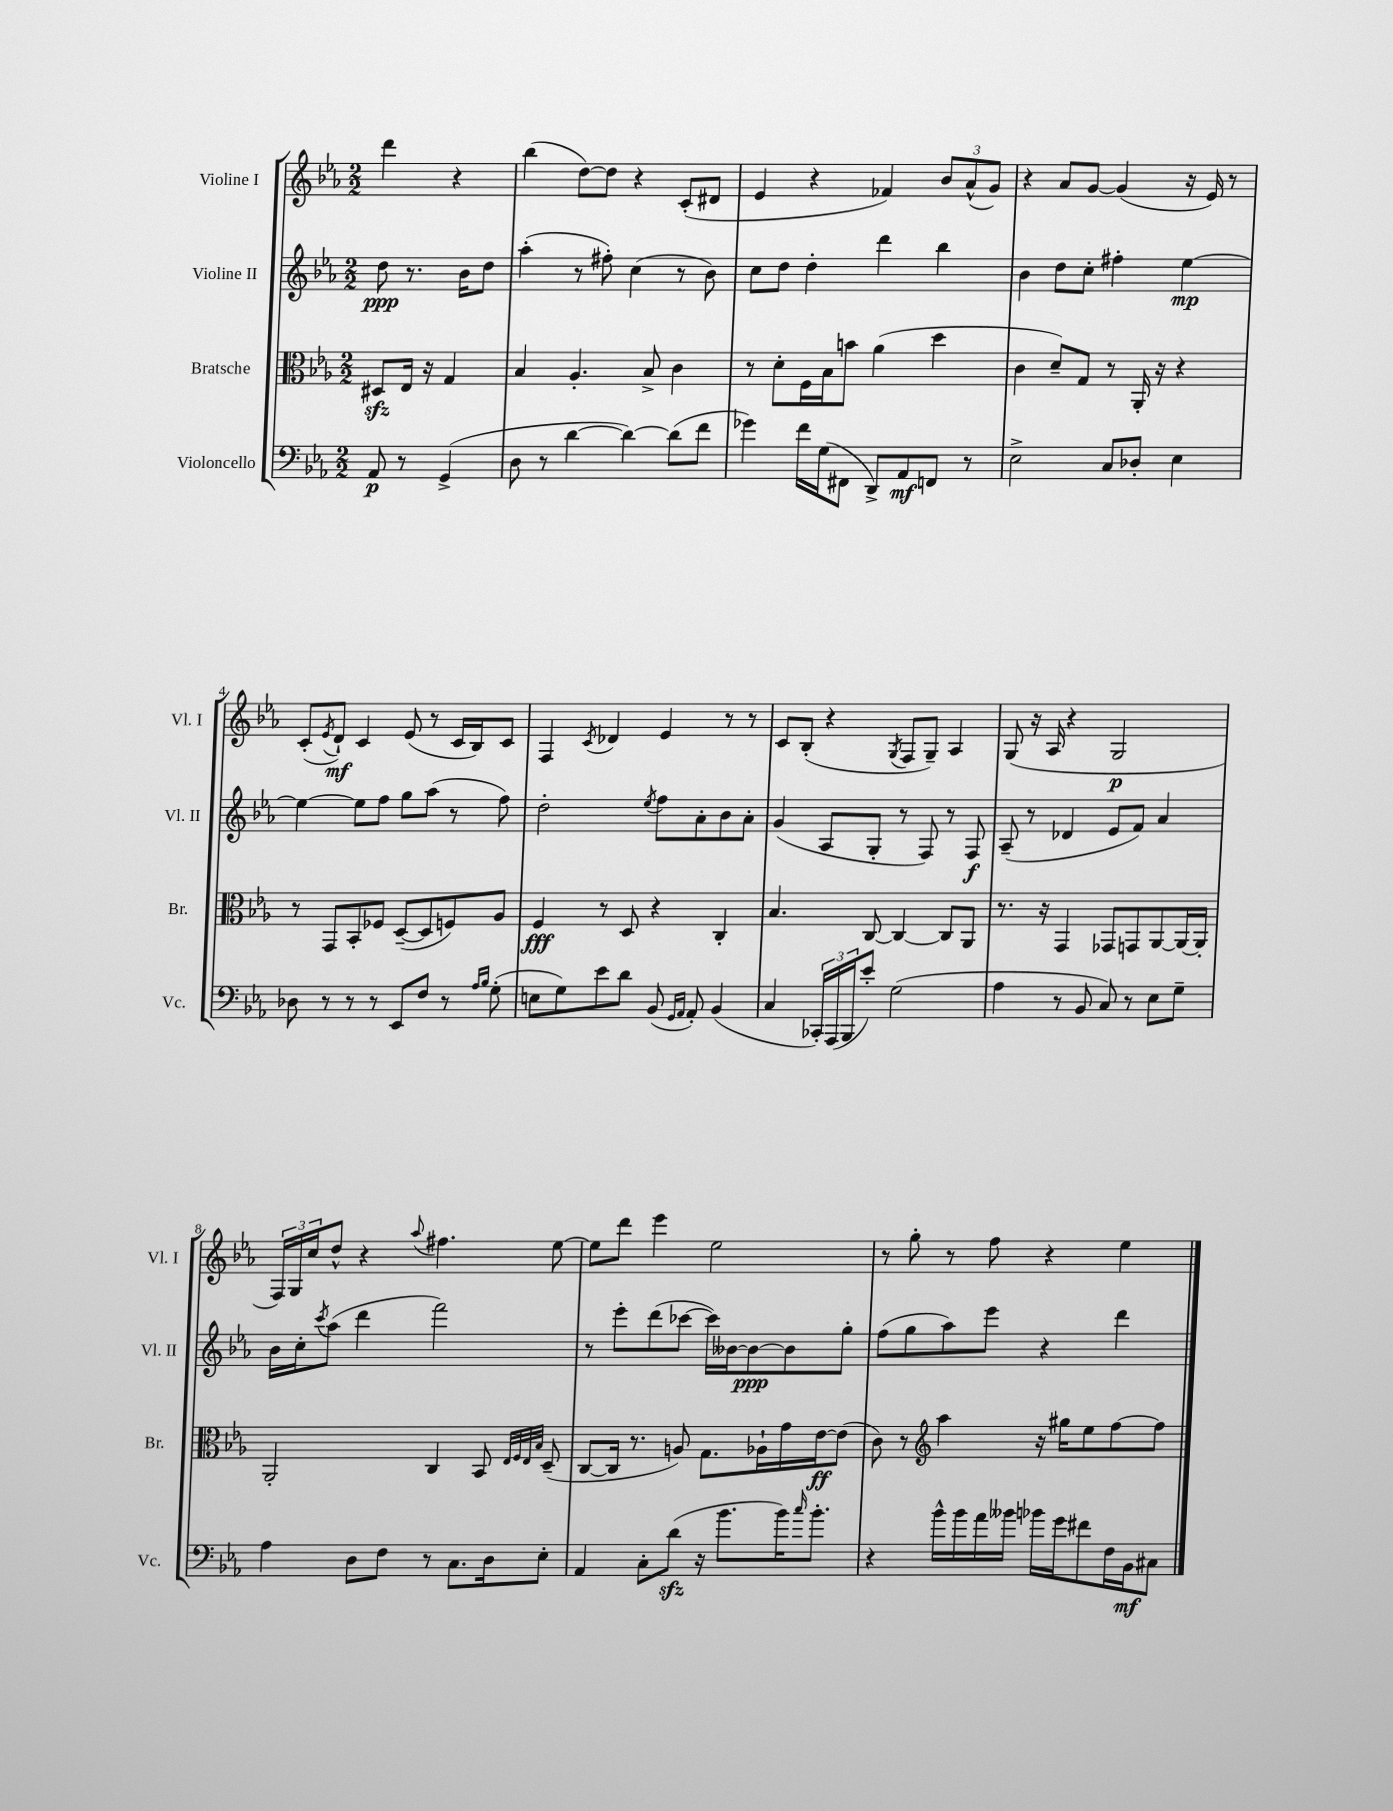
<<
\new StaffGroup <<
\new Staff = "s0" \with { instrumentName = "Violine I" shortInstrumentName = "Vl. I" } {
    \clef treble \key ees \major \numericTimeSignature \time 2/2 \partial 2
    d'''4 r4 |
    bes''4( d''8~) d''8 r4 c'8-.( dis'8 |
    ees'4 r4 fes'4) \tuplet 3/2 { bes'8 aes'8-^( g'8) } |
    r4 aes'8 g'8~ g'4( r16 ees'16) r8 |
    c'8-.( \acciaccatura { ees'8 } d'8-!\mf) c'4 ees'8( r8 c'16 bes16) c'8 |
    f4 \acciaccatura { c'8 } des'4 ees'4 r8 r8 |
    c'8 bes8-.( r4 \acciaccatura { g8 } f8 g8--) aes4 |
    g8( r16 aes16 r4 g2\p |
    \tuplet 3/2 { f16) g16 c''16 } d''8-^ r4 \appoggiatura { aes''8 } fis''4. ees''8~ |
    ees''8 d'''8 ees'''4 ees''2 |
    r8 g''8-. r8 f''8 r4 ees''4 \bar "|." |
}
\new Staff = "s1" \with { instrumentName = "Violine II" shortInstrumentName = "Vl. II" } {
    \clef treble \key ees \major \numericTimeSignature \time 2/2 \partial 2
    d''8\ppp r8. bes'16 d''8 |
    aes''4-.( r8 fis''8-.) c''4( r8 bes'8) |
    c''8 d''8 d''4-. d'''4 bes''4 |
    bes'4 d''8 c''8-. fis''4-. ees''4~\mp |
    ees''4~ ees''8 f''8 g''8 aes''8( r8 f''8) |
    d''2-. \acciaccatura { ees''8 } f''8 aes'8-. bes'8 aes'8-. |
    g'4( aes8 g8-. r8 f8) r8 f8\f |
    aes8--( r8 des'4 ees'8 f'8) aes'4 |
    bes'16 c''16-. \acciaccatura { c'''8 } aes''8( d'''4 f'''2) |
    r8 ees'''8-. d'''8( ces'''8~ ces'''16) beses'16~ beses'8~\ppp beses'8 g''8-. |
    f''8( g''8 aes''8) ees'''8 r4 d'''4 \bar "|." |
}
\new Staff = "s2" \with { instrumentName = "Bratsche" shortInstrumentName = "Br." } {
    \clef alto \key ees \major \numericTimeSignature \time 2/2 \partial 2
    dis8\sfz ees16 r16 g4 |
    bes4 aes4.-. bes8-> c'4 |
    r8 d'8-. f16 bes16 b'8 aes'4( d''4 |
    c'4 d'8--) g8 r8 aes,16-. r16 r4 |
    r8 g,8 bes,8-. fes8 d8~--( d8 f8) aes8 |
    f4\fff r8 d8 r4 c4-. |
    bes4. c8~ c4~ c8 aes,8 |
    r8. r16 g,4 ges,8 g,8 aes,8~ aes,16~ aes,16-. |
    aes,2-. c4 bes,8 \grace { ees32 f32 ees32 bes32 } d8--( |
    c8~ c16 r8. a8) g8. aes16-! g'16 ees'16~\ff ees'8( |
    c'8) r8 \clef treble aes''4 r16 gis''16 ees''8 f''8~ f''8 \bar "|." |
}
\new Staff = "s3" \with { instrumentName = "Violoncello" shortInstrumentName = "Vc." } {
    \clef bass \key ees \major \numericTimeSignature \time 2/2 \partial 2
    aes,8\p r8 g,4->( |
    d8 r8 d'4~ d'4~) d'8( f'8 |
    ges'4) f'16 g16( fis,8 d,8->) aes,8\mf f,8 r8 |
    ees2-> c8 des8-. ees4 |
    des8 r8 r8 r8 ees,8 f8 r8 \grace { aes16 bes16 } g8-.( |
    e8 g8) ees'8 d'8 bes,8( \grace { g,16 aes,16 } aes,8-.) bes,4( |
    c4 \tuplet 3/2 { ces,16-.) aes,,16( bes,,16 } ees'8-.) g2( |
    aes4 r8 bes,8 c8) r8 ees8 g8-- |
    aes4 d8 f8 r8 c8. d16 ees8-. |
    aes,4 c8-. d'8\sfz( r16 bes'8. bes'16) \grace { c''16 } bes'8.-. |
    r4 bes'16-^ bes'16 aes'16 beses'16 bes'16 g'16 fis'8 f16 bes,16\mf cis8 \bar "|." |
}
>>
>>
